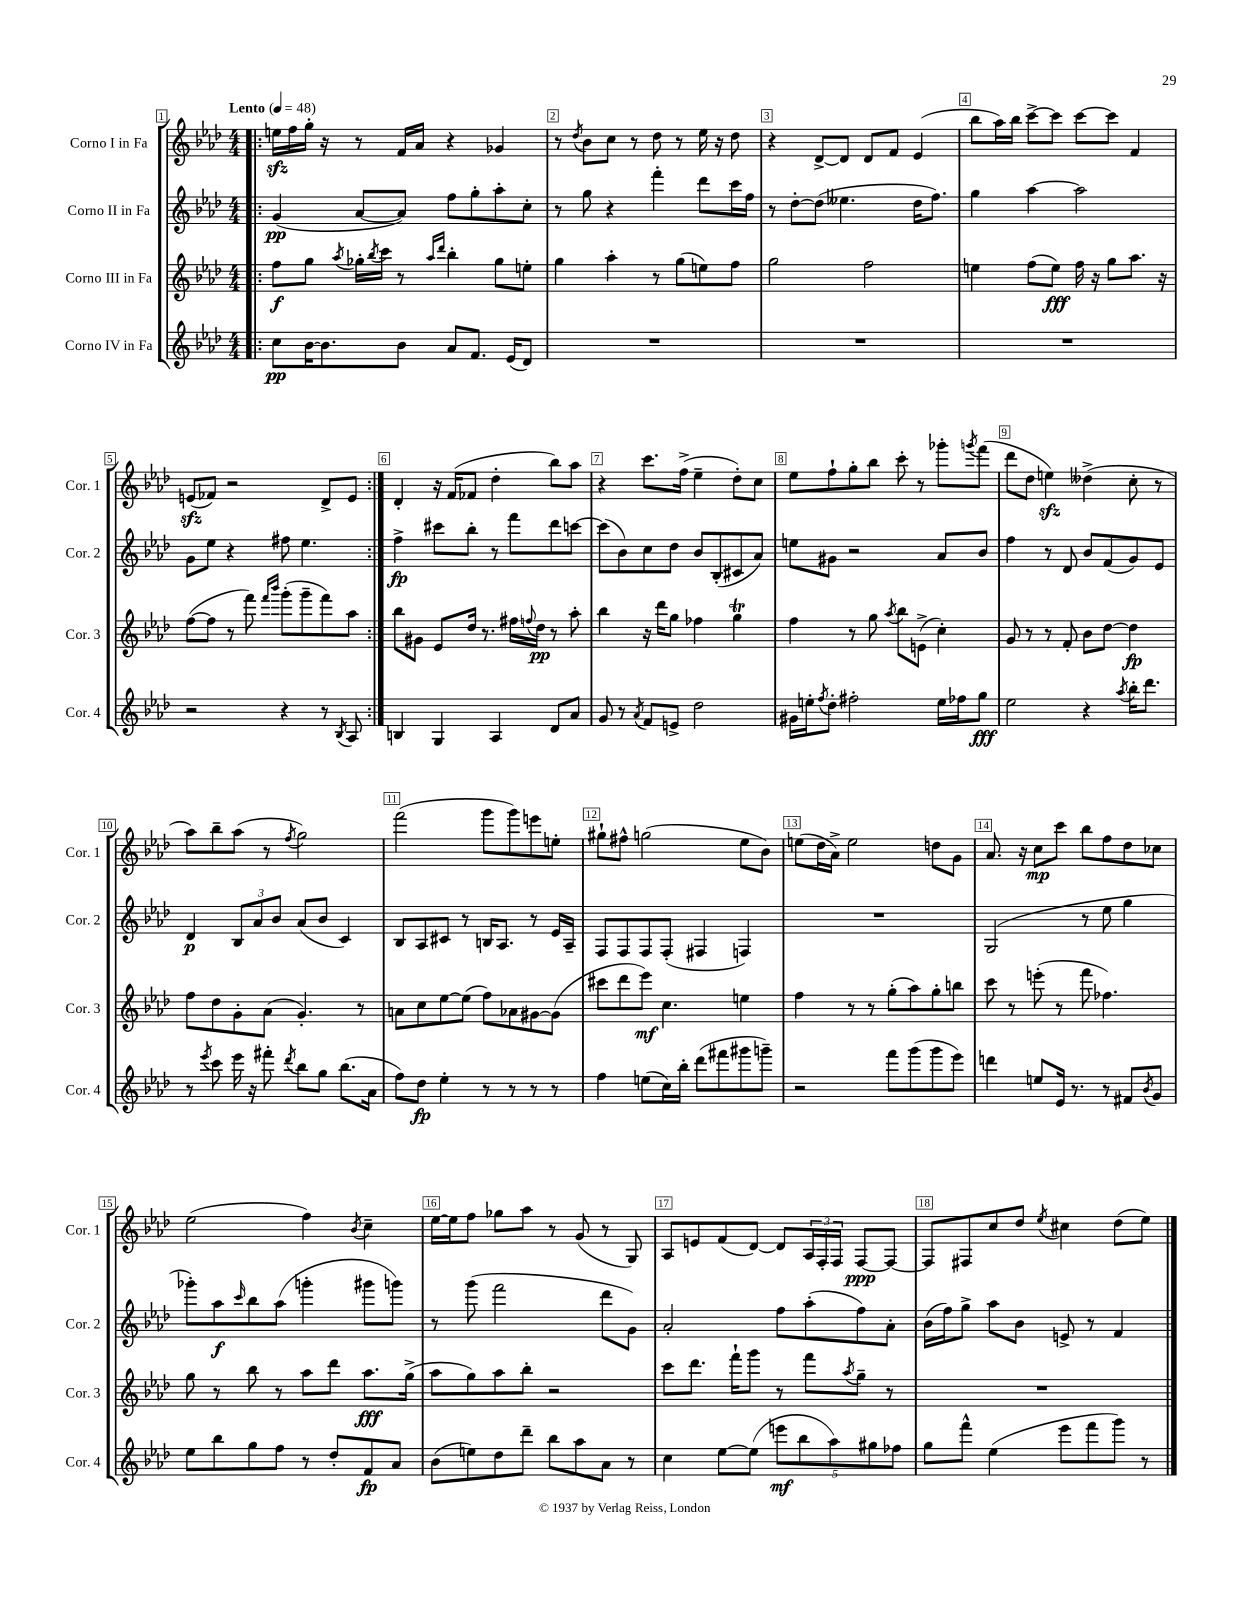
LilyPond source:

<<
\new StaffGroup <<
\new Staff = "s0" \with { instrumentName = "Corno I in Fa" shortInstrumentName = "Cor. 1" } {
    \clef treble \key aes \major \numericTimeSignature \time 4/4 \tempo "Lento" 4 = 48
    \repeat volta 2 { \bar ".|:" e''16\sfz f''16 g''16-. r16 r8 f'16 aes'16 r4 ges'4 |
    r8 \acciaccatura { des''8 } bes'8 c''8 r8 des''8 r8 ees''16 r16 des''8 |
    r4 des'8~-> des'8 des'8 f'8 ees'4( |
    bes''8 aes''16) bes''16 c'''8~-> c'''8 c'''8~ c'''8 f'4 |
    e'8\sfz( fes'8) r2 des'8-> e'8 | }
    des'4-. r16 f'16( fes'8 des''4-. bes''8) aes''8 |
    r4 c'''8. f''16->( ees''4-- des''8-.) c''8 |
    ees''8 f''8-! g''8-. bes''8 c'''8-. r8 ges'''8-. \acciaccatura { g'''8 } f'''8( |
    des'''8 des''8 e''4\sfz) deses''4->( c''8-. r8 |
    aes''8) bes''8-- aes''8( r8 \acciaccatura { f''8 } g''2) |
    f'''2( g'''8 g'''8) e'''8 e''8-. |
    gis''8-! fis''8-^ g''2( ees''8 bes'8) |
    e''8( des''16 aes'16->) e''2 d''8 g'8 |
    aes'8. r16 c''8\mp c'''8 bes''8 f''8 des''8 ces''8 |
    ees''2( f''4) \acciaccatura { bes'8 } c''4-- |
    ees''16~ ees''16 f''8 ges''8 aes''8 r8 g'8( r8 g8) |
    aes8 e'8 f'8( des'8~) des'8 \tuplet 3/2 { aes16 f16-. f16 } f8~\ppp f8~ |
    f8 fis8 c''8 des''8 \acciaccatura { ees''8 } cis''4 des''8( ees''8) \bar "|." |
}
\new Staff = "s1" \with { instrumentName = "Corno II in Fa" shortInstrumentName = "Cor. 2" } {
    \clef treble \key aes \major \numericTimeSignature \time 4/4
    \repeat volta 2 { \bar ".|:" g'4\pp( aes'8~ aes'8) f''8 g''8-. aes''8-. c''8-. |
    r8 g''8 r4 f'''4-. des'''8 c'''16 f''16 |
    r8 des''8~-. des''8( eeses''4. des''16 f''8.) |
    g''4 aes''4~ aes''2 |
    g'8 ees''8 r4 fis''8 ees''4. | }
    f''4->\fp cis'''8 bes''8-. r8 f'''8 des'''8 c'''8~ |
    c'''8( bes'8) c''8 des''8 bes'8 bes8-.( cis'8 aes'8) |
    e''8 gis'8 r2 aes'8 bes'8 |
    f''4 r8 des'8 bes'8 f'8( g'8) ees'8 |
    des'4\p \tuplet 3/2 { bes8 aes'8 bes'8 } aes'8( bes'8 c'4) |
    bes8 aes8 cis'8 r8 b16 aes8. r8 ees'16 aes16-- |
    f8 f8 f8 f8-.( fis4 f4) |
    R1 |
    g2( r8 ees''8 g''4 |
    ges'''8-.) aes''8\f \grace { c'''16 } bes''8 aes''8( g'''4-. gis'''8 g'''8) |
    r8 g'''8( f'''2 des'''8 g'8) |
    aes'2-. f''8 aes''8-.( f''8) aes'8-. |
    bes'16( f''16) g''8-> aes''8 bes'8 e'8-> r8 f'4 \bar "|." |
}
\new Staff = "s2" \with { instrumentName = "Corno III in Fa" shortInstrumentName = "Cor. 3" } {
    \clef treble \key aes \major \numericTimeSignature \time 4/4
    \repeat volta 2 { \bar ".|:" f''8\f g''8 \acciaccatura { aes''8 } ges''16-. \acciaccatura { bes''8 } c'''16 r8 \grace { aes''16 des'''16 } bes''4-. ges''8 e''8-. |
    g''4 aes''4-. r8 g''8( e''8) f''8 |
    g''2 f''2 |
    e''4 f''8( e''8\fff) f''16 r16 g''8 aes''8. r16 |
    f''8~( f''8 r8 f'''8) \grace { f'''16 bes'''16 } g'''8-.( g'''8-- f'''8) aes''8 | }
    bes''8 gis'8 ees'8 des''16 r8. fis''16 \appoggiatura { f''8 } des''16\pp r8 aes''8-. |
    bes''4 r16 des'''16 g''8 fes''4 g''4\trill |
    f''4 r8 g''8 \acciaccatura { aes''8 } bes''8 e'8->( c''4-.) |
    g'8 r8 r8 f'8-. bes'8 des''8~ des''4\fp |
    f''8 des''8 g'8-. aes'8( g'4.-.) r8 |
    a'8 c''8 ees''8~ ees''8( f''8) aes'8 gis'8~ gis'8( |
    cis'''8 des'''8 ees'''8\mf) c''4. e''4 |
    f''4 r8 r8 g''8-.( aes''8) g''8-. b''8 |
    c'''8 r8 e'''8-.( r8 f'''8 fes''4.) |
    g''8 r8 bes''8 r8 aes''8 des'''8 aes''8.\fff g''16->( |
    aes''8 g''8) aes''8 bes''8-. r2 |
    c'''8 des'''8. f'''16-! g'''8 r8 f'''8 \acciaccatura { aes''8 } g''8-- r8 |
    R1 \bar "|." |
}
\new Staff = "s3" \with { instrumentName = "Corno IV in Fa" shortInstrumentName = "Cor. 4" } {
    \clef treble \key aes \major \numericTimeSignature \time 4/4
    \repeat volta 2 { \bar ".|:" c''8\pp bes'16~ bes'8. bes'8 aes'8 f'8. ees'16( des'8) |
    R1 |
    R1 |
    R1 |
    r2 r4 r8 \acciaccatura { bes8 } aes8 | }
    b4 g4 aes4 des'8 aes'8 |
    g'8 r8 \acciaccatura { aes'8 } f'8 e'8-> des''2 |
    gis'16 e''16-. \acciaccatura { f''8 } des''8-. fis''2-. e''16 fes''16 g''8\fff |
    ees''2 r4 \acciaccatura { aes''8 } bes''16-. des'''8. |
    r8 \acciaccatura { ees'''8 } c'''8 ees'''16 r16 fis'''8-. \acciaccatura { des'''8 } bes''8 g''8 bes''8.( aes'16 |
    f''8) des''8\fp ees''4-. r8 r8 r8 r8 |
    f''4 e''8( c''16) bes''16-. des'''8( fis'''8 gis'''8 g'''8--) |
    r2 f'''8 g'''8( g'''8 ees'''8) |
    d'''4 e''8 ees'16 r8. r8 fis'8 \acciaccatura { bes'8 } g'8 |
    ees''8 bes''8 g''8 f''8 r8 des''8-. f'8\fp aes'8 |
    bes'8( e''8) des''8 des'''8-- bes''8 aes''8 aes'8 r8 |
    c''4 ees''8~ ees''8( \tuplet 5/4 { e'''8\mf bes''8 aes''8) gis''8 fes''8 } |
    g''8 f'''8-^ ees''4( ees'''8 f'''8 g'''8) r8 \bar "|." |
}
>>
>>
\layout { \context { \Score \override BarNumber.break-visibility = ##(#f #t #t) barNumberVisibility = #all-bar-numbers-visible \override BarNumber.stencil = #(make-stencil-boxer 0.1 0.3 ly:text-interface::print) } }
